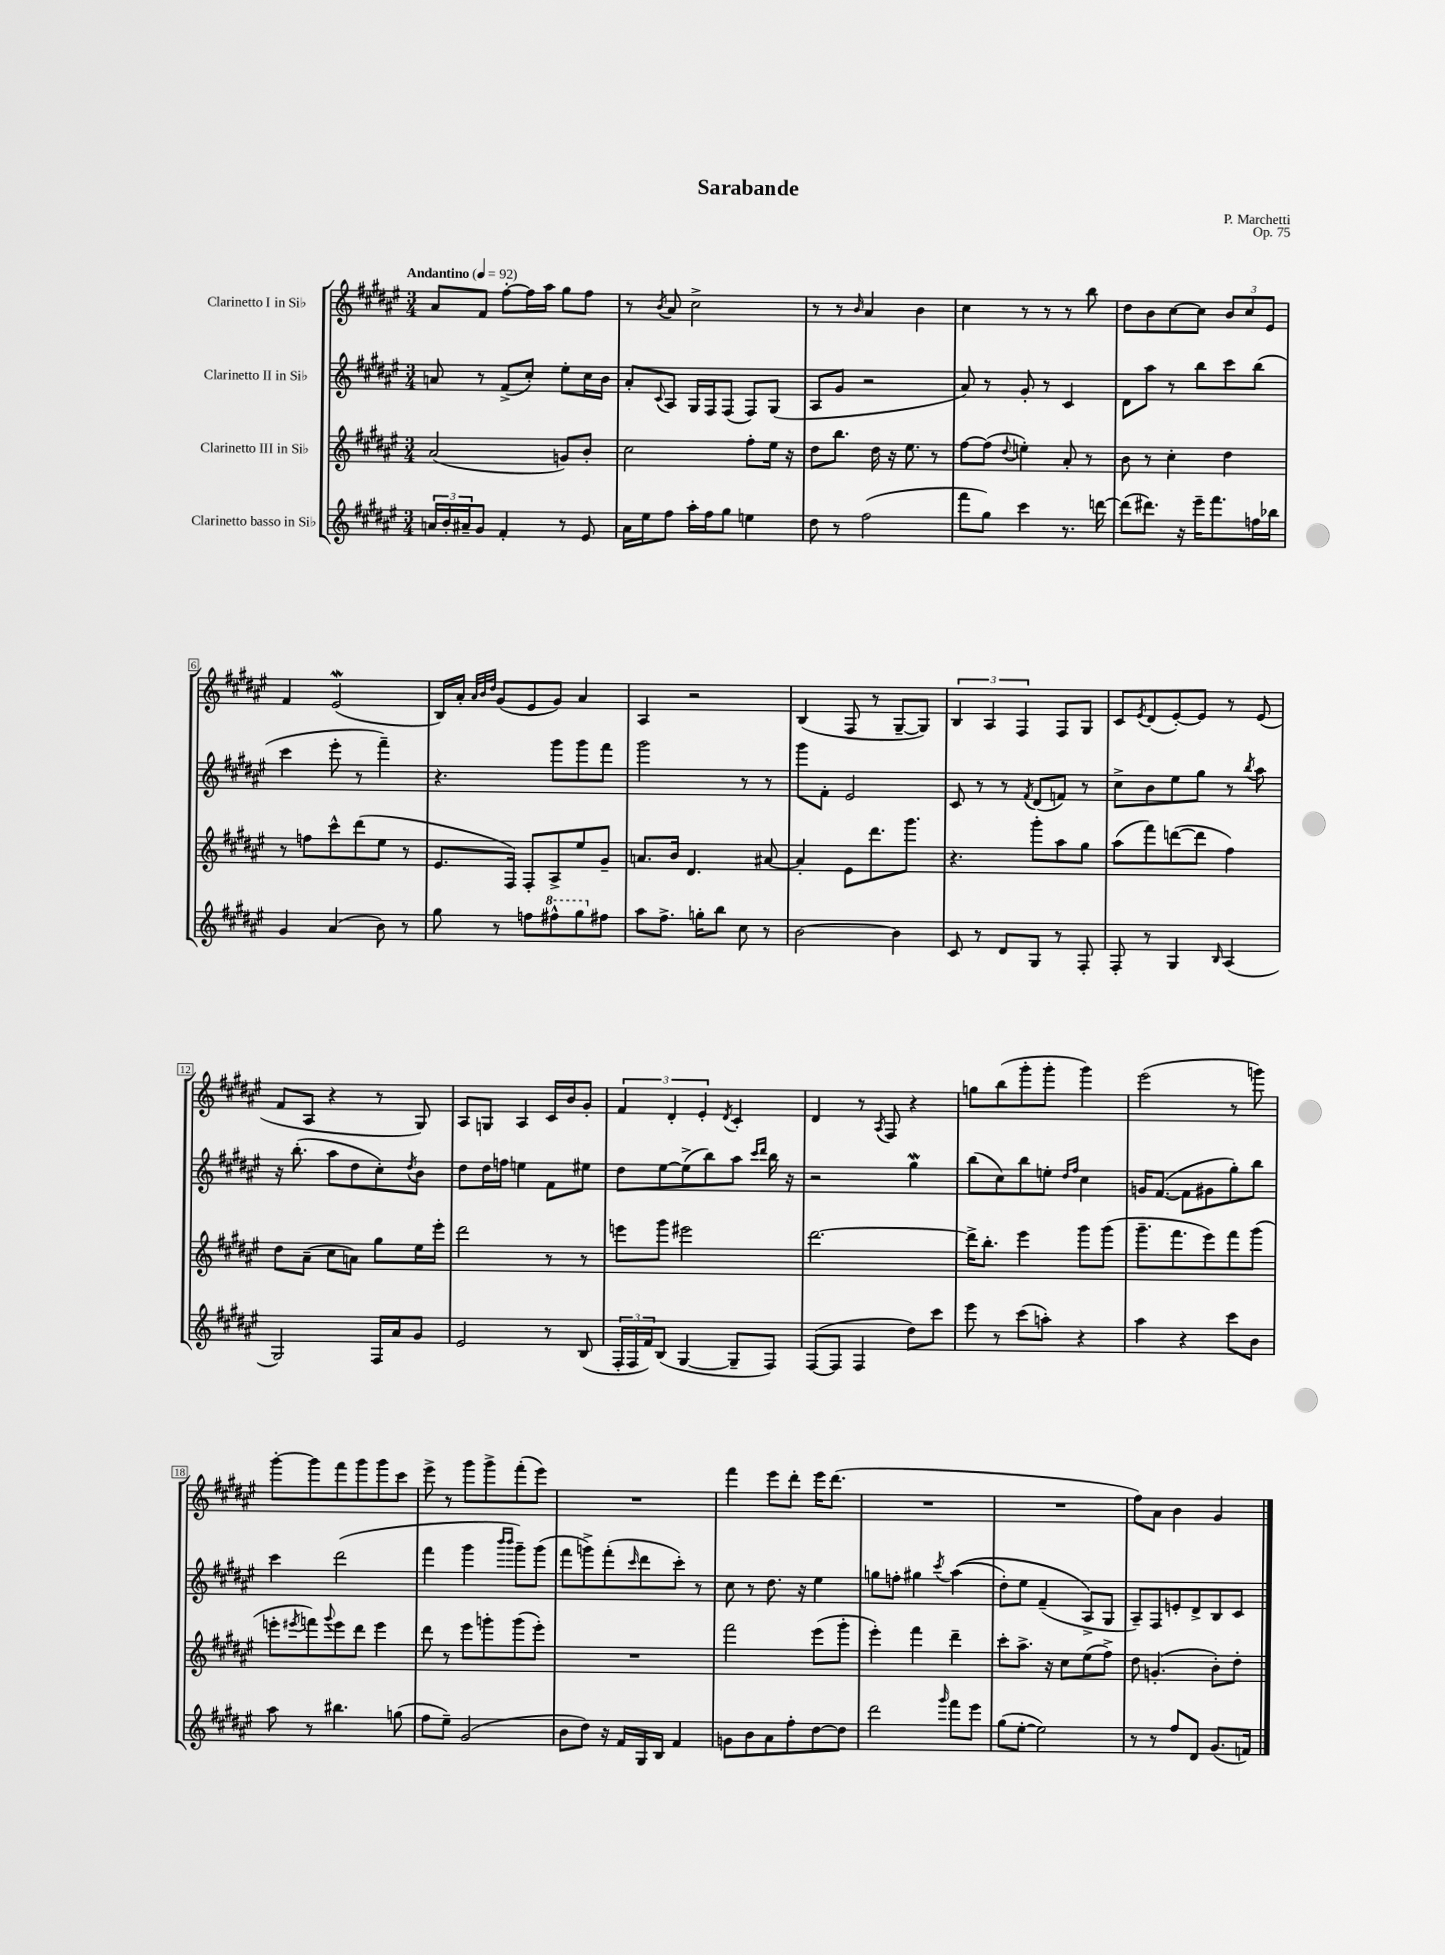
\header { title = "Sarabande" composer = "P. Marchetti" opus = "Op. 75" }
<<
\new StaffGroup <<
\new Staff = "s0" \with { instrumentName = "Clarinetto I in Sib" } {
    \clef treble \key fis \major \numericTimeSignature \time 3/4 \tempo "Andantino" 4 = 92
    ais'8 fis'8 fis''8~-. fis''16 ais''16 gis''8 fis''8 |
    r8 \acciaccatura { b'8 } ais'8 cis''2-> |
    r8 r8 \grace { b'16 } ais'4 b'4 |
    cis''4 r8 r8 r8 b''8 |
    dis''8 b'8 cis''8~ cis''8 \tuplet 3/2 { b'8 cis''8 eis'8 } |
    fis'4 eis'2\mordent( |
    b16) ais'16-. \grace { ais'32 b'32 dis''32 } gis'8( eis'8 gis'8) ais'4 |
    ais4 r2 |
    b4( fis8 r8 gis8~-- gis8) |
    \tuplet 3/2 { b4 ais4 fis4 } fis8 gis8 |
    cis'8 \acciaccatura { eis'8 } dis'8( eis'8~-.) eis'8 r8 eis'8( |
    fis'8 ais8 r4 r8 gis8) |
    ais8 g8 ais4 cis'16 b'16 gis'8-. |
    \tuplet 3/2 { fis'4 dis'4-. eis'4-. } \acciaccatura { dis'8 } cis'4-. |
    dis'4 r8 \acciaccatura { ais8 } fis8 r4 |
    g''8 b''8( gis'''8-. gis'''8-. gis'''4) |
    eis'''2( r8 g'''8) |
    gis'''8~-. gis'''8 fis'''8 gis'''8 gis'''8 cis'''8 |
    eis'''8-> r8 gis'''8 gis'''8-> fis'''8-.( eis'''8) |
    R2. |
    fis'''4 eis'''8 dis'''8-. eis'''16 dis'''8.( |
    R2. |
    R2. |
    fis''8) ais'8 b'4 gis'4 \bar "|." |
}
\new Staff = "s1" \with { instrumentName = "Clarinetto II in Sib" } {
    \clef treble \key fis \major \numericTimeSignature \time 3/4
    a'8 r8 fis'8->( cis''8-.) eis''8-. cis''16 b'16 |
    ais'8-. \appoggiatura { cis'8 } ais8 gis16 fis16 fis8( fis8) gis8( |
    ais8 gis'8 r2 |
    ais'8) r8 gis'8-. r8 cis'4 |
    dis'8 ais''8 r8 b''8 cis'''8 b''8( |
    cis'''4 eis'''8-. r8 fis'''4--) |
    r4. gis'''8 gis'''8 fis'''8 |
    gis'''2 r8 r8 |
    gis'''8 fis'8-. eis'2 |
    cis'8 r8 r8 \acciaccatura { fis'8 } dis'8( f'8) r8 |
    cis''8-> b'8 eis''8 gis''8 r8 \acciaccatura { b''8 } ais''8 |
    r16 b''8.-.( ais''8 dis''8 cis''8-.) \acciaccatura { dis''8 } b'8 |
    dis''8 dis''16 f''16 e''4 fis'8 eis''8 |
    dis''8 eis''8~ eis''8->( b''8) ais''8 \grace { cis'''16 dis'''16 } b''16 r16 |
    r2 gis''4\mordent |
    b''8( cis''8) b''8 e''8-. \grace { dis''16 fis''16 } cis''4 |
    g'16 fis'8.~( fis'8 gis'8 gis''8-.) b''8 |
    cis'''4 dis'''2( |
    fis'''4 gis'''4 \grace { b'''16 b'''16 } gis'''8--) gis'''8( |
    fis'''8 g'''8->) fis'''8-.( \grace { cis'''16 } dis'''8 cis'''8-.) r8 |
    cis''8 r8 dis''8. r16 eis''4 |
    g''8 f''8-. gis''4 \acciaccatura { cis'''8 } ais''4(\( |
    dis''8-.) eis''8 fis'4--( ais8->\) gis8 |
    ais8--) fis8 e'8-. dis'8-> b8 cis'8 \bar "|." |
}
\new Staff = "s2" \with { instrumentName = "Clarinetto III in Sib" } {
    \clef treble \key fis \major \numericTimeSignature \time 3/4
    ais'2( g'8) b'8-. |
    cis''2 fis''8-. eis''16 r16 |
    dis''8 b''8. dis''16 r16 eis''8. r8 |
    fis''8~ fis''8( \appoggiatura { dis''8 } e''4-.) ais'8-. r8 |
    b'8 r8 cis''4-. dis''4 |
    r8 f''8 cis'''8-^ dis'''8( eis''8 r8 |
    eis'8. fis16) fis8-. ais8-> eis''8 gis'8-- |
    a'8. b'16 dis'4. ais'8~ |
    ais'4-. eis'8 dis'''8. gis'''8. |
    r4. gis'''8-. ais''8 gis''8 |
    ais''8( fis'''8) d'''8~( d'''8 fis''4) |
    dis''8 ais'8--( cis''8 a'8) gis''8 eis''16 eis'''16-. |
    dis'''2 r8 r8 |
    e'''8 gis'''8 eis'''2 |
    dis'''2.~ |
    dis'''16-> b''8.-. eis'''4 gis'''8 gis'''8( |
    gis'''8.-- fis'''8. eis'''8) fis'''8 gis'''8( |
    e'''8-. \acciaccatura { eis'''8 } f'''8) \appoggiatura { gis'''8 } eis'''8 dis'''8 eis'''4 |
    dis'''8 r8 eis'''8 g'''8-. g'''8( eis'''8-.) |
    R2. |
    fis'''2 eis'''8( gis'''8-. |
    eis'''4-.) fis'''4 dis'''4-- |
    cis'''8-. ais''8.-> r16 cis''8 eis''8( fis''8->) |
    dis''8 g'4.-.( b'8-.) dis''8-. \bar "|." |
}
\new Staff = "s3" \with { instrumentName = "Clarinetto basso in Sib" } {
    \clef treble \key fis \major \numericTimeSignature \time 3/4
    \tuplet 3/2 { a'16 b'16-. ais'16-- } gis'8 fis'4-. r8 eis'8 |
    ais'16 eis''16 fis''8 ais''16-. fis''16 gis''8 e''4 |
    dis''8 r8 fis''2( |
    fis'''8 gis''8) cis'''4 r8. d'''16~ |
    d'''8( dis'''8.) r16 eis'''16-- fis'''8. f''16 bes''16 |
    gis'4 ais'4( b'8) r8 |
    gis''8 r8 f''8 \ottava #1 fis'''!8-^ gis'''8 \ottava #0 fis''8 |
    ais''8 fis''8.-> g''16-. b''8 cis''8 r8 |
    b'2~ b'4 |
    cis'8 r8 dis'8 gis8 r8 fis8-. |
    fis8-. r8 gis4 \grace { b16 } ais4( |
    gis2) fis16 ais'16 gis'8 |
    eis'2 r8 b8( |
    \tuplet 3/2 { fis16-. fis16 fis'16) } b8( gis4~ gis8-- fis8) |
    fis8~( fis8 fis4 dis''8) cis'''8 |
    eis'''8 r8 cis'''8( a''8-.) r4 |
    ais''4 r4 cis'''8 b'8 |
    ais''8 r8 bis''4. g''8( |
    fis''8 eis''8--) gis'2( |
    b'8 dis''8) r16 fis'16 gis16 b16 fis'4 |
    g'8 b'8 ais'8 fis''8-. dis''8~ dis''8 |
    dis'''2 \grace { gis'''16 } fis'''8 eis'''8 |
    gis''8( eis''8~-. eis''2) |
    r8 r8 fis''8 dis'8 gis'8.( f'16) \bar "|." |
}
>>
>>
\layout { \context { \Score \override BarNumber.stencil = #(make-stencil-boxer 0.1 0.3 ly:text-interface::print) } }
